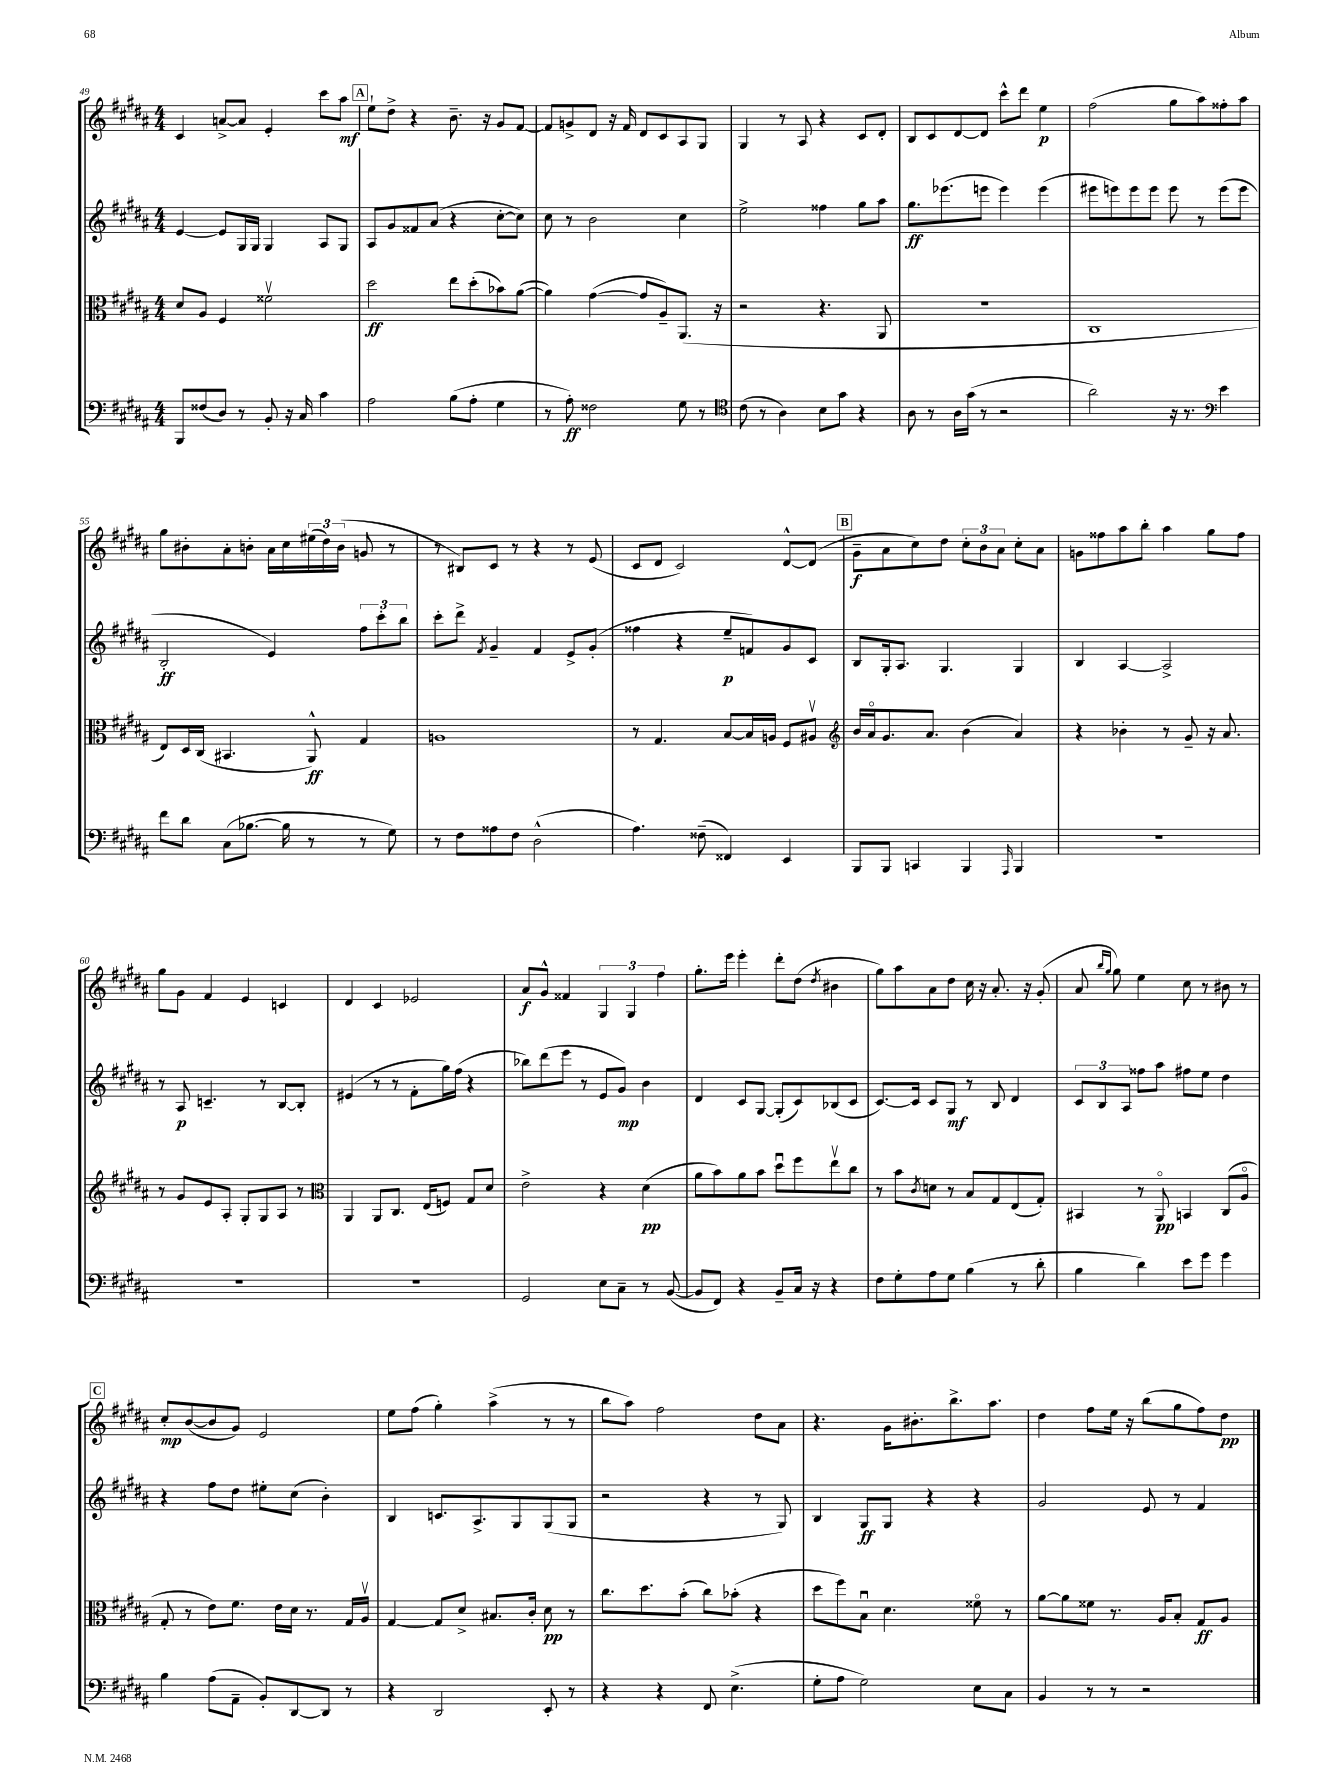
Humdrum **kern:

**kern	**dynam	**kern	**dynam	**kern	**dynam	**kern	**dynam
*part4	*part4	*part3	*part3	*part2	*part2	*part1	*part1
*staff4	*staff4	*staff3	*staff3	*staff2	*staff2	*staff1	*staff1
*clefF4	*	*clefC3	*	*clefG2	*	*clefG2	*
*k[f#c#g#d#a#]	*	*k[f#c#g#d#a#]	*	*k[f#c#g#d#a#]	*	*k[f#c#g#d#a#]	*
*M4/4	*	*M4/4	*	*M4/4	*	*M4/4	*
=49	=49	=49	=49	=49	=49	=49	=49
8BBB/L	.	8d#/L	.	[4e/	.	4c#/	.
(8F##X/	.	8A#/J	.	.	.	.	.
8D#/J)	.	4F#/	.	8e/L]	.	[8an^/L	.
8r	.	.	.	16G#/L	.	8a/J]	.
.	.	.	.	16G#/JJ	.	.	.
8BB'/	.	2f##Xv\	.	4G#/	.	4e'/	.
16r	.	.	.	.	.	.	.
16C#/	.	.	.	.	.	.	.
4c#\	.	.	.	8A#/L	.	8ccc#\L	.
.	.	.	.	8G#/J	.	8aa#\J	mf
!!LO:REH:place=s1:t=A
=50	=50	=50	=50	=50	=50	=50	=50
2A#\	.	2dd#\	ff	8A#/L	.	8ee`\L	.
.	.	.	.	8g#/	.	8dd#^\J	.
.	.	.	.	8f##X/	.	4r	.
.	.	.	.	(8a#/J	.	.	.
(8B\L	.	8ee\L	.	4r	.	8.b~\	.
8A#'\J	.	(8dd#'\	.	.	.	.	.
.	.	.	.	.	.	16r	.
4G#\	.	8b-X\)	.	[8cc#'\L	.	8g#/L	.
.	.	([8a#\J	.	8cc#\J])	.	[8f#/J	.
=51	=51	=51	=51	=51	=51	=51	=51
8r	.	4a#\])	.	8cc#\	.	8f#/L]	.
8A#'\)	ff	.	.	8r	.	8gn^/	.
2F##X\	.	([4g#\	.	2b\	.	8d#/J	.
.	.	.	.	.	.	16r	.
.	.	.	.	.	.	16f#/	.
.	.	8g#/L]	.	.	.	8d#/L	.
.	.	8A#~/)	.	.	.	8c#/	.
8G#\	.	(8.AA#/J	.	4cc#\	.	8A#/	.
8r	.	.	.	.	.	8G#/J	.
.	.	16r	.	.	.	.	.
=52	=52	=52	=52	=52	=52	=52	=52
*clefC4	*	*	*	*	*	*	*
(8c#\	.	2r	.	2ee^\	.	4G#/	.
8r	.	.	.	.	.	.	.
4A#\)	.	.	.	.	.	8r	.
.	.	.	.	.	.	8A#/	.
8B\L	.	4.r	.	4ff##X\	.	4r	.
8g#\J	.	.	.	.	.	.	.
4r	.	.	.	8gg#\L	.	8c#/L	.
.	.	8AA#/	.	8aa#\J	.	8d#'/J	.
=53	=53	=53	=53	=53	=53	=53	=53
8A#\	.	1r	.	8.gg#\L	ff	8B/L	.
8r	.	.	.	.	.	8c#/	.
.	.	.	.	(8.eee-X\	.	.	.
16A#\LL	.	.	.	.	.	[8d#/	.
(16g#\JJ	.	.	.	.	.	.	.
8r	.	.	.	8eeen\J	.	8d#/J]	.
2r	.	.	.	4eee\)	.	8ccc#^^\L	.
.	.	.	.	.	.	8ddd#\J	.
.	.	.	.	(4eee\	.	4ee\	p
=54	=54	=54	=54	=54	=54	=54	=54
2a#\)	.	1C#	.	8eee#X\L	.	(2ff#\	.
.	.	.	.	8eeen\)	.	.	.
.	.	.	.	8eee\	.	.	.
.	.	.	.	8eee\J	.	.	.
16r	.	.	.	8eee\	.	8gg#\L	.
8.r	.	.	.	.	.	.	.
.	.	.	.	8r	.	8aa#\)	.
*clefF4	*	*	*	*	*	*	*
4e\	.	.	.	(8eee\L	.	8ff##X'\	.
.	.	.	.	8eee\J	.	8aa#\J	.
!!LO:LB:g=z
=55	=55	=55	=55	=55	=55	=55	=55
8f#\L	.	8E/L)	.	2B'/	ff	8gg#\L	.
8d#\J	.	16D#/L	.	.	.	8b#X'\	.
.	.	(16C#/JJ	.	.	.	.	.
(8C#\L	.	4.BB#X/	.	.	.	8a#'\	.
[8.B-X\J	.	.	.	.	.	8bn'\J	.
.	.	.	.	4e/)	.	16a#\LL	.
16B-\]	.	.	.	.	.	16cc#\	.
8r	.	8AA#^^/)	ff	.	.	(24ee#X\	.
.	.	.	.	.	.	24dd#\)	.
.	.	.	.	.	.	(24b\JJ	.
8r	.	4G#/	.	12ff#\L	.	8gn/	.
.	.	.	.	12ccc#'\	.	.	.
8G#\)	.	.	.	.	.	8r	.
.	.	.	.	12bb\J	.	.	.
=56	=56	=56	=56	=56	=56	=56	=56
8r	.	1An	.	8ccc#'\L	.	8r	.
8F#\L	.	.	.	8ddd#^\J	.	8B#X/L)	.
.	.	.	.	8qf#/	.	.	.
8A##X\	.	.	.	4g#~/	.	8c#/J	.
8F#\J	.	.	.	.	.	8r	.
(2D#^^\	.	.	.	4f#/	.	4r	.
.	.	.	.	8e^/L	.	8r	.
.	.	.	.	(8g#'/J	.	(8e/	.
=57	=57	=57	=57	=57	=57	=57	=57
4.A#\)	.	8r	.	4ff##X\	.	8c#/L	.
.	.	4.G#/	.	.	.	8d#/J	.
.	.	.	.	4r	.	2c#/)	.
(8F##X~\	.	.	.	.	.	.	.
4FF##X/)	.	[8B/L	.	8ee~/L	p	.	.
.	.	16B/L]	.	8fn/)	.	.	.
.	.	16An/JJ	.	.	.	.	.
4EE/	.	8F#/L	.	8g#/	.	[8d#^^/L	.
.	.	8A#Xv/J	.	8c#/J	.	(8d#/J]	.
!!LO:REH:place=s1:t=B
=58	=58	=58	=58	=58	=58	=58	=58
*	*	*clefG2	*	*	*	*	*
8BBB/L	.	16b/LL	.	8B/L	.	8g#~\L	f
.	.	16a#/J	.	.	.	.	.
8BBB/J	.	8.g#/	.	16G#'/k	.	8a#\	.
.	.	.	.	8.A#/J	.	.	.
4CCn/	.	.	.	.	.	8cc#\)	.
.	.	8.a#/J	.	.	.	.	.
.	.	.	.	4.G#/	.	8dd#\J	.
4BBB/	.	(4b\	.	.	.	12cc#'\L	.
.	.	.	.	.	.	12b\	.
.	.	.	.	.	.	12a#\J	.
16qqAAA#/	.	.	.	.	.	.	.
4BBB/	.	4a#/)	.	4G#/	.	8cc#'\L	.
.	.	.	.	.	.	8a#\J	.
=59	=59	=59	=59	=59	=59	=59	=59
1r	.	4r	.	4B/	.	8gn\L	.
.	.	.	.	.	.	8ff##X\	.
.	.	4b-X'\	.	[4A#/	.	8aa#\	.
.	.	.	.	.	.	8bb'\J	.
.	.	8r	.	2A#^/]	.	4aa#\	.
.	.	8g#~/	.	.	.	.	.
.	.	16r	.	.	.	8gg#\L	.
.	.	8.a#/	.	.	.	.	.
.	.	.	.	.	.	8ff##\J	.
!!LO:LB:g=z
=60	=60	=60	=60	=60	=60	=60	=60
1r	.	8r	.	8r	.	8gg#\L	.
.	.	8g#/L	.	8A#/	p	8g#\J	.
.	.	8e/	.	4.cn~/	.	4f#/	.
.	.	8A#'/J	.	.	.	.	.
.	.	8G#'/L	.	.	.	4e/	.
.	.	8G#/	.	8r	.	.	.
.	.	8A#/J	.	[8B/L	.	4cn/	.
.	.	8r	.	8B'/J]	.	.	.
=61	=61	=61	=61	=61	=61	=61	=61
*	*	*clefC3	*	*	*	*	*
1r	.	4AA#/	.	(4e#X/	.	4d#/	.
.	.	8AA#/L	.	8r	.	4c#/	.
.	.	8.C#/J	.	8r	.	.	.
.	.	.	.	8f#'\L	.	2e-X/	.
.	.	(16E/KL	.	.	.	.	.
.	.	8Fn/J)	.	16gg#\L)	.	.	.
.	.	.	.	(16ff#\JJ	.	.	.
.	.	8G#/L	.	4r	.	.	.
.	.	8d#/J	.	.	.	.	.
=62	=62	=62	=62	=62	=62	=62	=62
2GG#/	.	2e^\	.	8bb-X\L)	.	8a#/L	f
.	.	.	.	(8ddd#\	.	8g#^^/J	.
.	.	.	.	8eee\J	.	4f##X/	.
.	.	.	.	8r	.	.	.
8E\L	.	4r	.	8e/L	.	6G#/	.
8C#~\J	.	.	.	8g#/J)	mp	.	.
.	.	.	.	.	.	6G#/	.
8r	.	(4d#\	pp	4b\	.	.	.
.	.	.	.	.	.	6ff#\	.
([8BB/	.	.	.	.	.	.	.
=63	=63	=63	=63	=63	=63	=63	=63
8BB/L]	.	8a#\L	.	4d#/	.	8.gg#'\L	.
8FF#/J)	.	8b\)	.	.	.	.	.
.	.	.	.	.	.	16eee\Jk	.
4r	.	8a#\	.	8c#/L	.	4eee'\	.
.	.	8b\J	.	[8G#/J	.	.	.
8BB~/L	.	8dd#u\L	.	(8G#'/L]	.	8ddd#'\L	.
16C#/Jk	.	8ff#\	.	8c#/)	.	(8dd#\J	.
16r	.	.	.	.	.	.	.
.	.	.	.	.	.	8qdd#/	.
4r	.	8eev\	.	(8B-X/	.	4b#X\	.
.	.	8cc#\J	.	8c#/J	.	.	.
=64	=64	=64	=64	=64	=64	=64	=64
8F#\L	.	8r	.	[8.c#/L)	.	8gg#\L)	.
8G#'\	.	8b\L	.	.	.	8aa#\	.
.	.	.	.	16c#/Jk]	.	.	.
.	.	8qc#/	.	.	.	.	.
8A#\	.	8dn\J	.	8c#/L	.	8a#\	.
8G#\J	.	8r	.	8G#/J	mf	8dd#\J	.
(4B\	.	8B/L	.	8r	.	16cc#\	.
.	.	.	.	.	.	16r	.
.	.	8G#/	.	8B/	.	8.a#'/	.
8r	.	(8E/	.	4d#/	.	.	.
.	.	.	.	.	.	16r	.
8d#'\	.	8G#'/J)	.	.	.	(8g#'/	.
=65	=65	=65	=65	=65	=65	=65	=65
4B\	.	4BB#X/	.	12c#/L	.	8a#/	.
.	.	.	.	12B/	.	.	.
.	.	.	.	.	.	16qqbb/LL	.
.	.	.	.	.	.	16qqgg#/JJ	.
.	.	.	.	.	.	8gg#\)	.
.	.	.	.	12A#/J	.	.	.
4d#\)	.	8r	.	8ff##X\L	.	4ee\	.
.	.	8AA#/	pp	8aa#\J	.	.	.
8e\L	.	4BBn/	.	8ff#X\L	.	8cc#\	.
8g#\J	.	.	.	8ee\J	.	8r	.
4g#\	.	(8C#/L	.	4dd#\	.	8b#X\	.
.	.	8A#/J	.	.	.	8r	.
!!LO:LB:g=z
!!LO:REH:place=s1:t=C
=66	=66	=66	=66	=66	=66	=66	=66
4B\	.	8G#'/	.	4r	.	8cc#'/L	mp
.	.	8r	.	.	.	([8b/	.
(8A#\L	.	8e\L)	.	8ff#\L	.	8b/]	.
8AA#~\J	.	8.f#\J	.	8dd#\J	.	8g#/J)	.
8BB'/L)	.	.	.	8ee#X'\L	.	2e/	.
.	.	16e\LL	.	.	.	.	.
[8DD#/	.	16d#\JJ	.	(8cc#\J	.	.	.
.	.	8.r	.	.	.	.	.
8DD#/J]	.	.	.	4b'\)	.	.	.
8r	.	16G#/LL	.	.	.	.	.
.	.	16A#v/JJ	.	.	.	.	.
=67	=67	=67	=67	=67	=67	=67	=67
4r	.	[4G#/	.	4B/	.	8ee\L	.
.	.	.	.	.	.	(8ff#\J	.
2DD#/	.	8G#/L]	.	8.cn/L	.	4gg#'\)	.
.	.	8d#^/J	.	.	.	.	.
.	.	.	.	8.A#^/	.	.	.
.	.	8.B#X/L	.	.	.	(4aa#^\	.
.	.	.	.	8G#/	.	.	.
.	.	16c#'/Jk	.	.	.	.	.
8EE'/	.	8d#\	pp	(8G#/	.	8r	.
8r	.	8r	.	8G#/J	.	8r	.
=68	=68	=68	=68	=68	=68	=68	=68
4r	.	8.cc#\L	.	2r	.	8bb\L	.
.	.	.	.	.	.	8aa#\J)	.
.	.	8.dd#\	.	.	.	.	.
4r	.	.	.	.	.	2ff#\	.
.	.	(8b'\J	.	.	.	.	.
8FF#/	.	8cc#\L)	.	4r	.	.	.
(4.E^\	.	(8b-X'\J	.	.	.	.	.
.	.	4r	.	8r	.	8dd#\L	.
.	.	.	.	8G#/)	.	8a#\J	.
=69	=69	=69	=69	=69	=69	=69	=69
8G#'\L	.	8dd#\L	.	4B/	.	4.r	.
8A#\J	.	8ff#\)	.	.	.	.	.
2G#\)	.	8Bu\J	.	8G#/L	ff	.	.
.	.	4.d#\	.	8G#/J	.	16g#\KL	.
.	.	.	.	.	.	8.b#X'\	.
.	.	.	.	4r	.	.	.
.	.	.	.	.	.	8.bb^\	.
8E\L	.	8f##X\	.	4r	.	.	.
.	.	.	.	.	.	8.aa#\J	.
8C#\J	.	8r	.	.	.	.	.
=70	=70	=70	=70	=70	=70	=70	=70
4BB/	.	[8a#\L	.	2g#/	.	4dd#\	.
.	.	8a#\]	.	.	.	.	.
8r	.	8f##X\J	.	.	.	8ff#\L	.
8r	.	8.r	.	.	.	16ee\Jk	.
.	.	.	.	.	.	16r	.
2r	.	.	.	8e/	.	(8bb\L	.
.	.	16A#/KL	.	.	.	.	.
.	.	8B'/J	.	8r	.	8gg#\	.
.	.	8G#/L	ff	4f#/	.	8ff#\)	.
.	.	8A#/J	.	.	.	8dd#\J	pp
==	==	==	==	==	==	==	==
*-	*-	*-	*-	*-	*-	*-	*-
